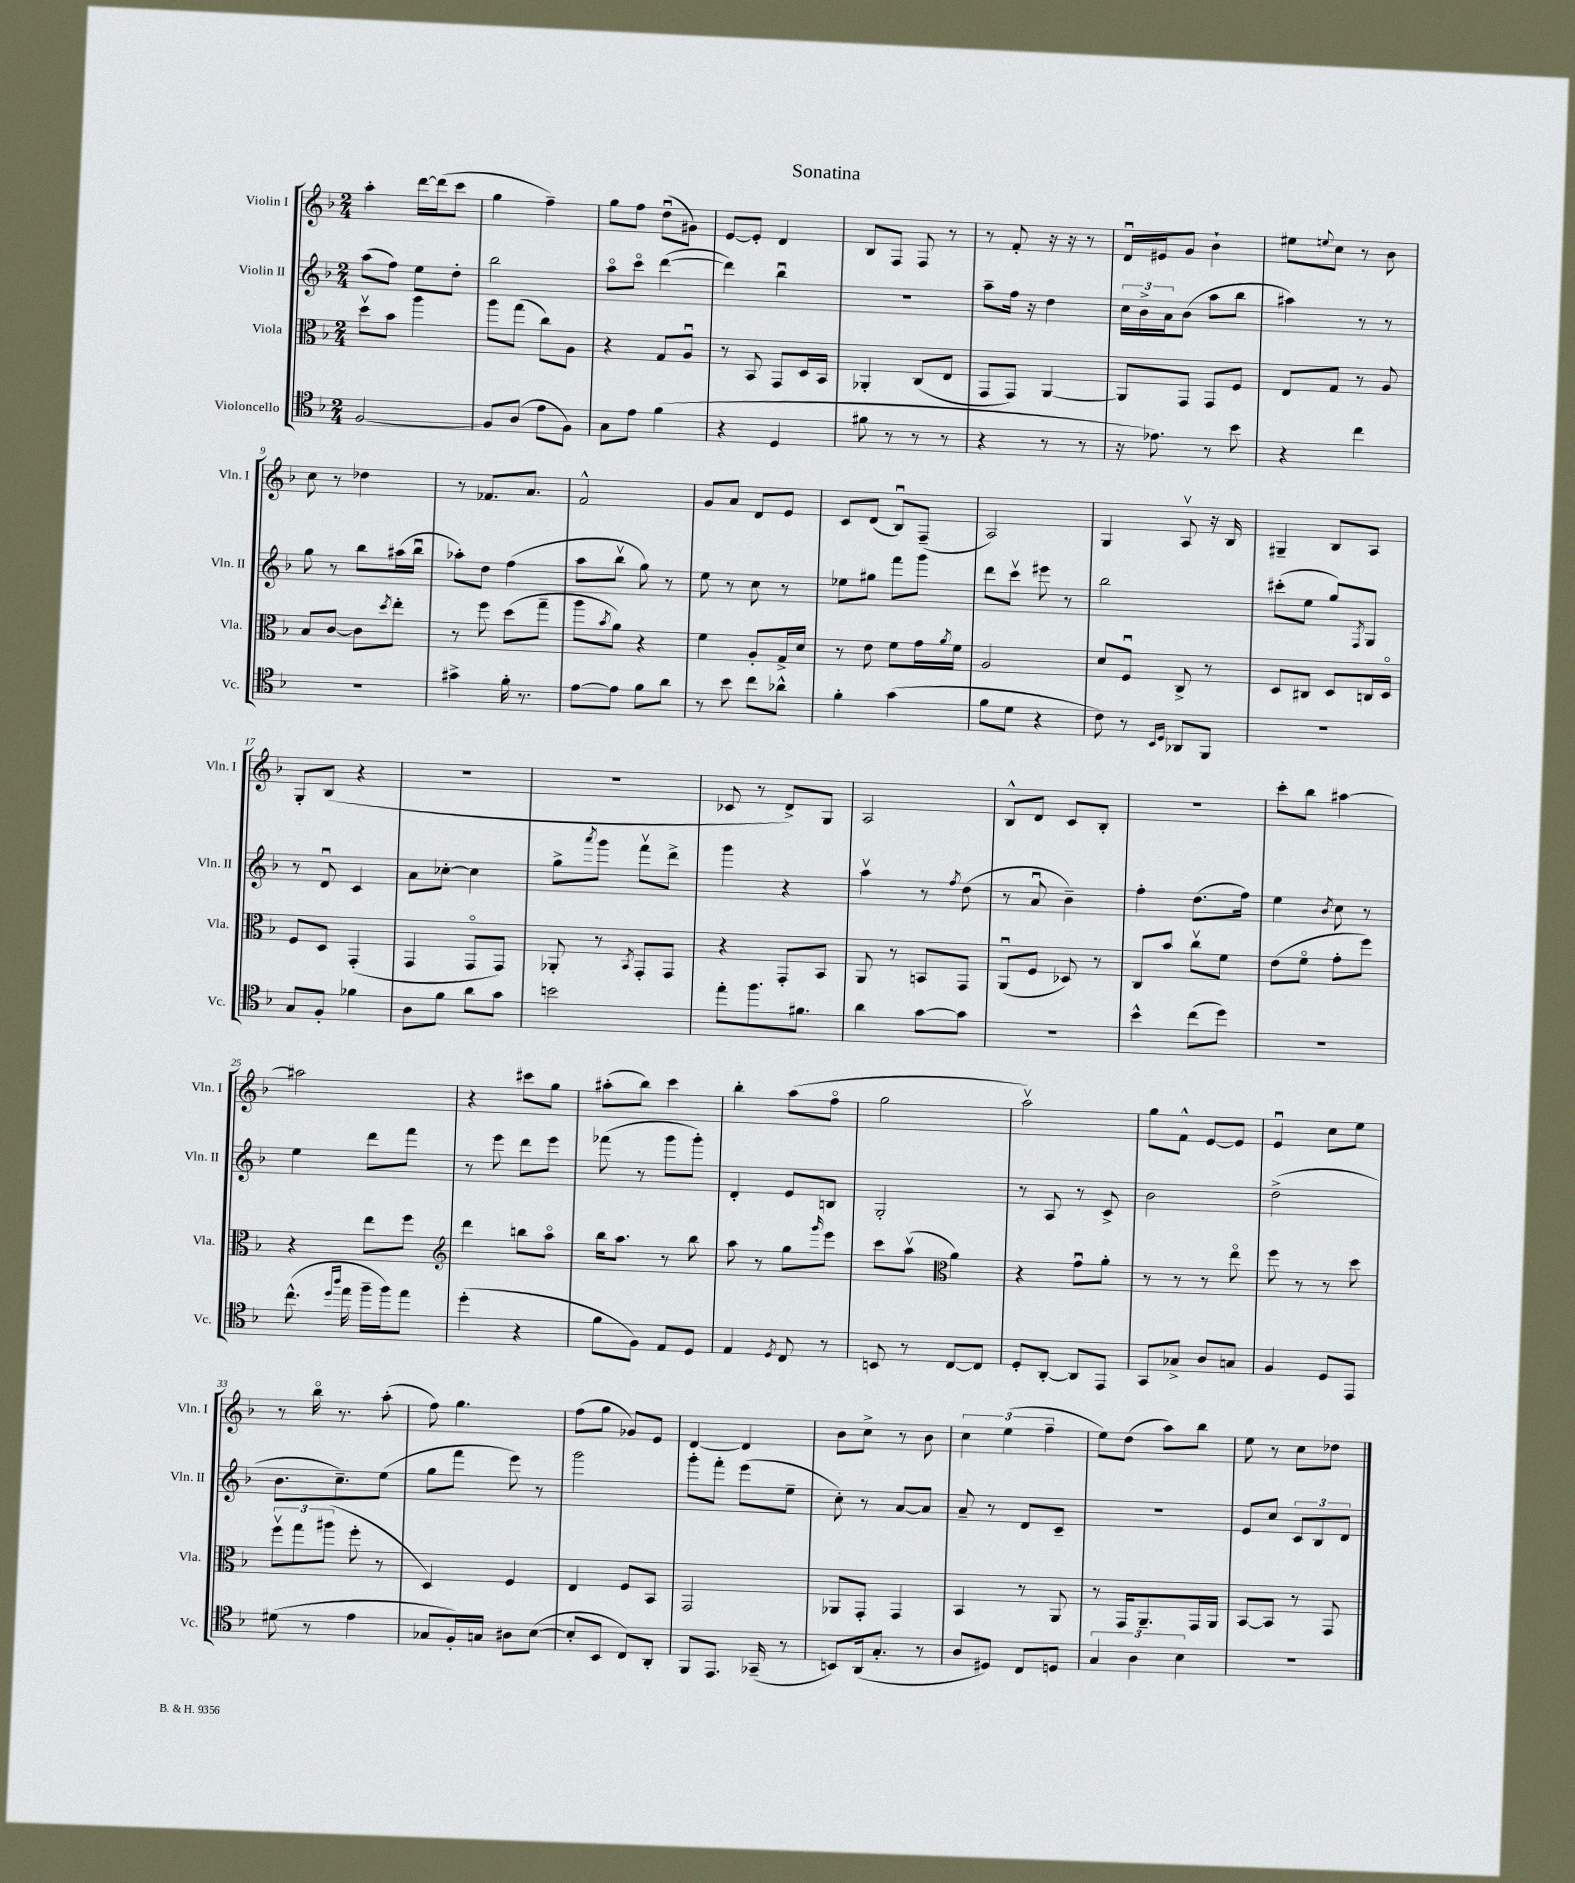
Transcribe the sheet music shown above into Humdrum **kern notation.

**kern	**kern	**kern	**kern
*staff4	*staff3	*staff2	*staff1
*clefC4	*clefC3	*clefG2	*clefG2
*k[b-]	*k[b-]	*k[b-]	*k[b-]
*M2/4	*M2/4	*M2/4	*M2/4
[2F/	8ddv\L	(8aa\L	4aa'\
.	8b-\J	8ff\J)	.
.	4aa\	8ee\L	[16ddd\LL
.	.	.	(16ddd\]J
.	.	8dd'\J	8ccc\J
=	=	=	=
8F/]L	8aa\L	2bb-\	4gg\
(8A/J	(8gg\J	.	.
8e\L	8cc\L)	.	4ff~\)
8F\J)	8A\J	.	.
=	=	=	=
8G\L	4r	8aao\L	8gg\L
8e\J	.	8ccco\J	8ff\J
(4f\	8G/L	([4ddd\	(8ddu\L
.	8Au/J	.	8g#\J)
=	=	=	=
4r	8r	4ddd\])	[8e/L
.	8BB-/	.	8e'/]J
4D/	8GG/L	4bb-u\	4d/
.	16D/L	.	.
.	16BB-/JJ	.	.
=	=	=	=
8f#\	4AA-'/	2r	8B-/L
8r	.	.	8F/J
8r	(8C/L	.	8F/
8r	8E/J	.	8r
=	=	=	=
4r	8GG/L	8aa~\L	8r
.	8GG/J)	16ff\Jk	8f'/
.	.	16r	.
8r	[4AA/	4dd\	16r
.	.	.	16r
8r	.	.	8r
=	=	=	=
16r	8AA/]L	24cc\LL	16du/LL
.	.	24b-^\	.
8.e-\)	.	.	16e#/J
.	.	24a\J	.
.	8GG/J	(8b-\J	8g/J
8r	8GG/L	8aa\L	4b-`\
8b-\	8F/J	8bb-\J	.
=	=	=	=
4r	8E/L	4aa#\)	8ee#\L
.	.	.	8qqee/
.	8G/J	.	8cc\J
4cc\	8r	8r	8r
.	8A/	8r	8b-\
=	=	=	=
2r	8B-/L	8gg\	8cc\
.	[8c/J	8r	8r
.	8c\]L	8bb-\L	4dd-\
.	8qdd/	.	.
.	8ee'\J	(16aa#\L	.
.	.	16bb-u\JJ	.
=	=	=	=
4g#^\	8r	8aa-'\L)	8r
.	8ff\	8dd\J	8.f-/L
16f'\	(8dd\L	(4ff\	.
8.r	.	.	8.a/J
.	8gg~\J	.	.
=	=	=	=
[8e\L	8aa\L	8aa\L	2f^^/
.	8qb-/	.	.
8e\]J	8a\J)	8bb-v\J	.
8f\L	4r	8gg\)	.
8a\J	.	8r	.
=	=	=	=
8r	4f\	8ee\	8g/L
8b-\	.	8r	8a/J
8cc\L	8A'/L	8cc\	8d/L
8a-^^\J	16G^/L	8r	8e/J
.	16d/JJ	.	.
=	=	=	=
4f'\	8r	8ee-\L	8c/L
.	8e\	8gg#\J	(8d/J
(4g\	8f\L	8fff\L	8B-u/L)
.	16g\L	8ggg\J	(8F~/J
.	8qa/	.	.
.	16f\JJ	.	.
=	=	=	=
8f\L	2A/	8ddd\L	2A/)
8d\J	.	8cccv\J	.
4r	.	8eee#\	.
.	.	8r	.
=	=	=	=
8c\)	8d/L	2bb-\	4G/
8r	8Fu/J	.	.
16qqBB-/LL	.	.	.
16qqD/JJ	.	.	.
8AA-/L	8C^/	.	8Av/
8FF/J	8r	.	16r
.	.	.	16B-/
=	=	=	=
2r	8D/L	(8ccc#'\L	4G#~/
.	8C#/J	8ee\J	.
.	8D/L	8gg/L)	8B-/L
.	.	8qF/	.
.	16C/L	8G/J	8A/J
.	16Do/JJ	.	.
=	=	=	=
8G/L	8F/L	8r	8G'/L
8F'/J	8D/J	8du/	(8B-/J
4f-\	(4GG'/	4c/	4r
=	=	=	=
8A\L	4GG/	8a\L	2r
8f\J	.	[8cc-'\J	.
8a\L	8GGo/L	4cc-\]	.
8g\J	8GG/J)	.	.
=	=	=	=
2b\	8AA-'/	8gg^\L	2r
.	.	8qaaa/	.
.	8r	8ggg\J	.
.	8qBB-/	.	.
.	8GG'/L	8fffv\L	.
.	8GG/J	8ddd^\J	.
=	=	=	=
8ee'\L	4r	4ggg\	8c-/
8.ff\	.	.	8r
.	8GG'/L	4r	8d^/L)
8.f#\J	.	.	.
.	8BB-/J	.	8G/J
=	=	=	=
4a\	8AA/	4aav\	2A/
.	8r	.	.
[8g\L	8BB/L	8r	.
.	.	8qff/	.
8g\]J	8GG/J	(8dd\	.
=	=	=	=
2r	(8AAu/L	8r	8B-^^/L
.	8F/J	8au/	8d/J
.	8D-/)	4b-~\)	8c/L
.	8r	.	8B-'/J
=	=	=	=
4b-^^\	8C/L	4ff'\	2r
.	8b-/J	.	.
(8cc\L	8ccv\L	(8.dd\L	.
8dd\J)	8f\J	.	.
.	.	16ff\Jk)	.
=	=	=	=
2r	(8e\L	4ee\	8ccc'\L
.	8fo\J	.	8bb-\J
.	.	8qb-/	.
.	8g'\L	8cc\	[4aa#\
.	8ff\J)	8r	.
=	=	=	=
(8.cc^^\	4r	4ee\	2aa#\]
16qqdd/LL	.	.	.
16qqaa/JJ	.	.	.
16ee\	.	.	.
16ff~\LL	8ee\L	8ddd\L	.
16ff\J)	.	.	.
8ee\J	8ff\J	8fff\J	.
=	=	=	=
*	*clefG2	*	*
(4dd'\	4ddd\	8r	4r
.	.	8eee\	.
4r	8bb\L	8ddd\L	8ccc#\L
.	8aao\J	8eee\J	8gg\J
=	=	=	=
8f\L	16bb-\LK	(8fff-\	(8aa#'\L
.	8.aa\J	.	.
8F\J)	.	8r	8bb-\J)
8E/L	8r	8ggg\L	4ccc\
8D/J	8bb-\	8ggg'\J)	.
=	=	=	=
4E/	8aa\	4d'/	4bb-'\
.	8r	.	.
8qD/	.	.	.
8C/	8gg\L	8e/L	(8aa\L
.	16qqggg/	.	.
8r	8eee\J	8B/J	8ffo\J
=	=	=	=
8BB/	8ccc\L	2G'/	2gg\
8r	(8aav\J	.	.
*	*clefC3	*	*
[8C/L	4a\)	.	.
8C/]J	.	.	.
=	=	=	=
8D'/L	4r	8r	2aav\)
[8AA'/J	.	8A/	.
8AA/]L	8gu\L	8r	.
8EE/J	8a'\J	8c^/	.
=	=	=	=
8GG/L	8r	2b-\	8gg\L
8G-^/J	8r	.	8f^^\J
8A/L	8r	.	[8e/L
8G/J	8eeo\	.	8e/]J
=	=	=	=
4F/	8ff\	(2dd^\	4eu/
.	8r	.	.
8D/L	8r	.	8cc\L
8EE/J	8dd\	.	8ee\J
=	=	=	=
(8d#\	12ffv\L	8.b-\L	8r
.	12gg\	.	.
8r	.	.	16bb-o\
.	(12aa#\J	.	.
.	.	8.cc~\)	8.r
4e\	8ff'\	.	.
.	8r	(8ee\J	(8aa'\
=	=	=	=
8G-/L	4D/)	8gg\L	8ff\)
16F'/L)	.	8fff\J	4.gg\
16G/JJ	.	.	.
8A#\L	4F/	8eee\)	.
([8B-\J	.	8r	.
=	=	=	=
8B-'/]L	4E/	2ggg\	(8ff\L
8BB-/J	.	.	8gg\J
8C/L)	8F/L	.	8g-/L)
8AA'/J	8BB-/J	.	8e/J
=	=	=	=
8FF/L	2GG/	8ggg'\L	[4d/
8.EE/J	.	8fff'\J	.
.	.	(8eee\L	4d/]
(16GG-~/	.	.	.
8r	.	8ee~\J	.
=	=	=	=
8BB/L)	8AA-/L	8cc'\)	8b-\L
(16AA/k	8GG'/J	8r	8cc^\J
8.G'/J	.	.	.
.	4GG/	[8a/L	8r
8r	.	8a/]J	8b-\
=	=	=	=
8A/L	4BB-/	8a~/	6cc\
8D#/J)	.	8r	.
.	.	.	(6ee\
8C/L	8r	8d/L	.
.	.	.	6ff~\
8D/J	8AA/	8c~/J	.
=	=	=	=
6G/	8r	2r	8ee\L)
.	16GG/LK	.	(8dd\J
6A\	.	.	.
.	8.AA~/	.	.
.	.	.	8aa\L)
6B-\	.	.	.
.	16GG/L	.	8bb-\J
.	16AA/JJ	.	.
=	=	=	=
2r	[8BB-/L	8e/L	8ee\
.	8BB-/]J	8cc/J	8r
.	8r	12c/L	8cc\L
.	.	12B-/	.
.	8GG/	.	8dd-\J
.	.	12d/J	.
==	==	==	==
*-	*-	*-	*-
